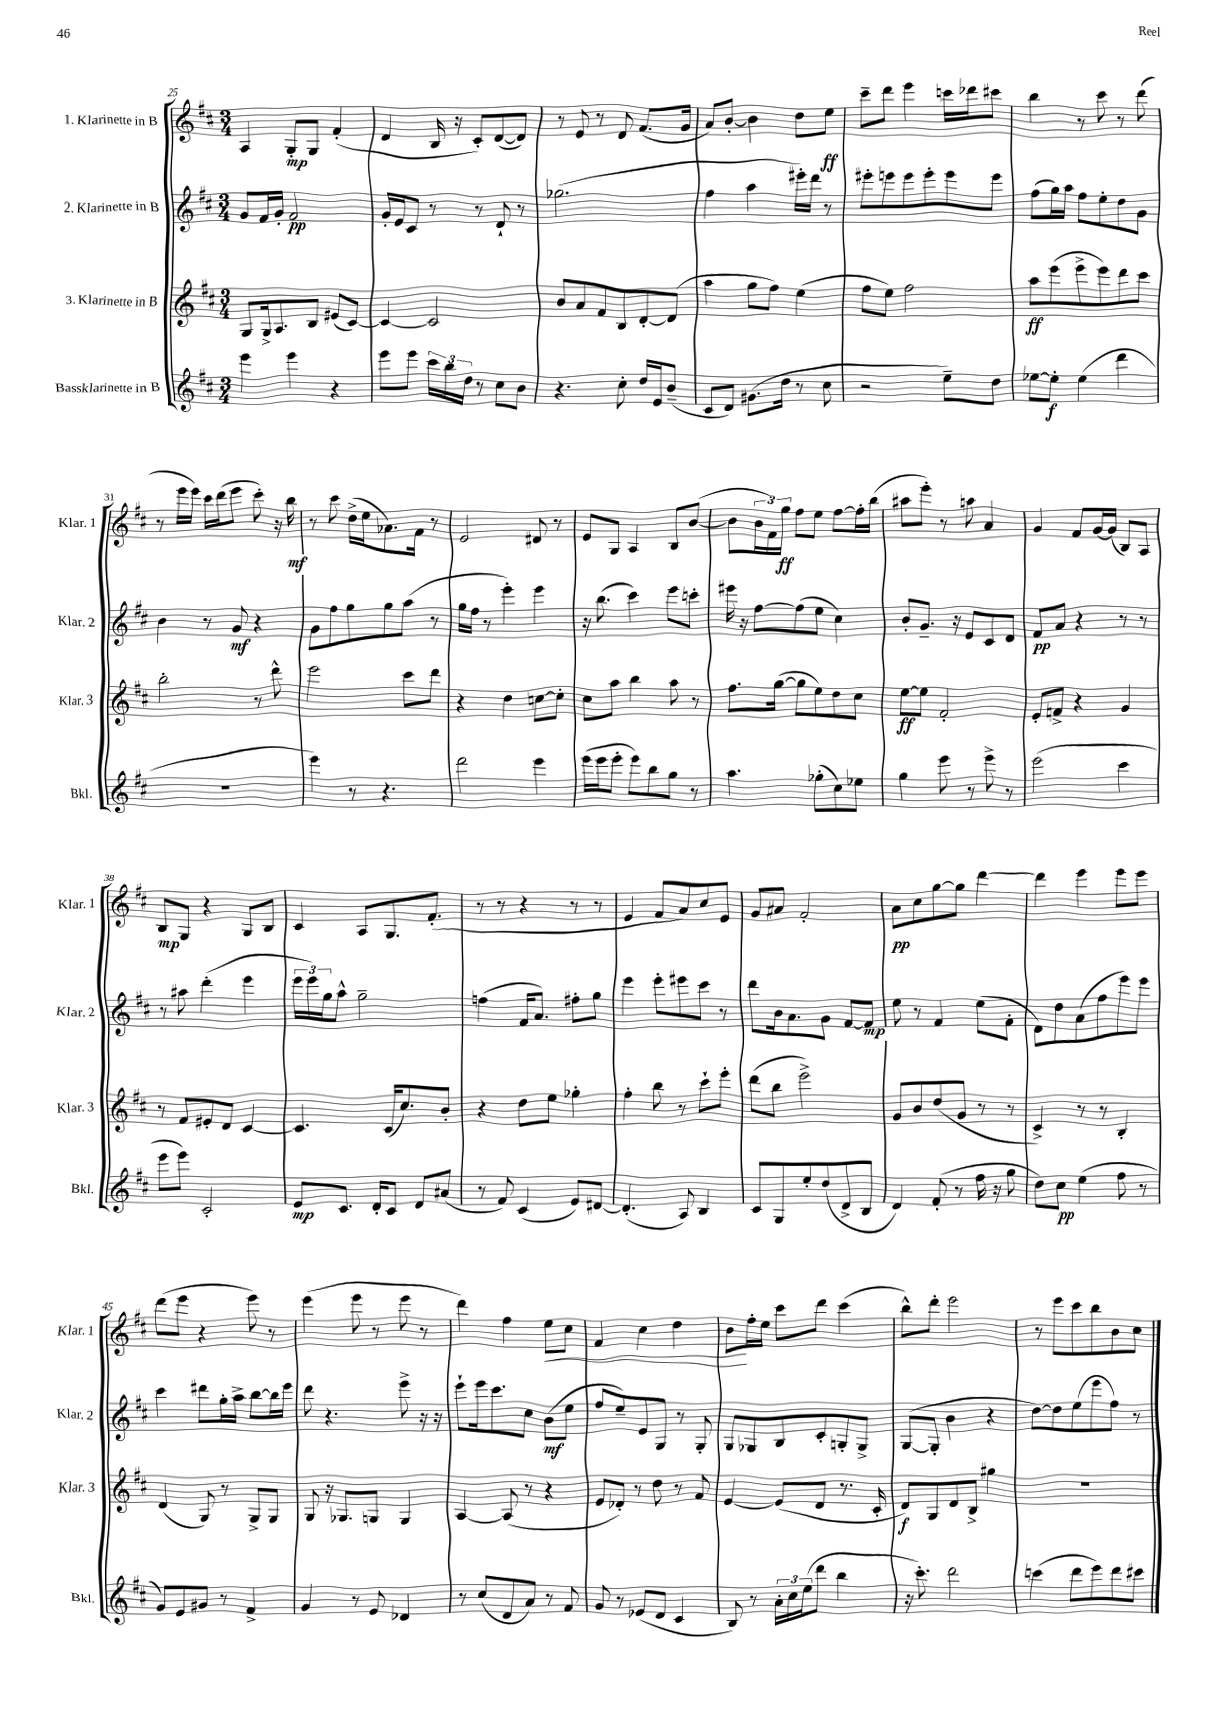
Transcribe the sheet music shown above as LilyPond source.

<<
\new StaffGroup <<
\new Staff = "s0" \with { instrumentName = "1. Klarinette in B" shortInstrumentName = "Klar. 1" } {
    \clef treble \key d \major \numericTimeSignature \time 3/4
    a4 g8-.\mp g8 fis'4-.( |
    d'4 b16 r16 cis'8-.) d'8~( d'8) |
    r8 e'8 r8 d'8 fis'8.( g'16 |
    a'8) b'8~-. b'4 d''8 e''8\ff |
    cis'''8-- d'''8 e'''4 c'''16 des'''16 cis'''8 |
    b''4 r8 cis'''8 r8 d'''8( |
    r8 e'''16 e'''16) cis'''16 d'''16( e'''8 cis'''8-.) r16 b''16\mf |
    r8 cis'''8 d''16->( e''16 aes'8.) fis'16 r8 |
    e'2 dis'8 r8 |
    e'8 g8 a4 b8 b'8~( |
    b'8 \tuplet 3/2 { b'16 fis'16) g''16\ff } fis''8 e''8 fis''8~ fis''16-. b''16( |
    ais''8 e'''8-.) r8 a''8 a'4 |
    g'4 fis'8 g'16~ g'16( b8) a8 |
    b8\mp g8 r4 g8 b8 |
    cis'4 a8 g8. fis'8.-.( |
    r8 r8 r4 r8 r8 |
    e'4 fis'8 a'8) cis''8 e'8 |
    g'8 ais'8 fis'2-. |
    a'8\pp cis''8 g''8~ g''8 d'''4~ |
    d'''4 e'''4 e'''8 e'''8 |
    d'''8( e'''8 r4 e'''8) r8 |
    e'''4( e'''8 r8 e'''8 r8 |
    d'''4) fis''4 e''8\< cis''8 |
    fis'4 cis''4 d''4 |
    b'8\! fis''16-. e''16 cis'''8 d'''8 cis'''4( |
    b''8-^) d'''8-. e'''2 |
    r8 e'''8 cis'''8 b''8 b'8 cis''8 \bar "|." |
}
\new Staff = "s1" \with { instrumentName = "2. Klarinette in B" shortInstrumentName = "Klar. 2" } {
    \clef treble \key d \major \numericTimeSignature \time 3/4
    g'8 fis'16 g'16-. fis'2\pp |
    g'16-. e'16 cis'8 r8 r8 d'8-! r8 |
    ges''2.( |
    fis''4 a''4 eis'''16-.) d'''16 r8 |
    eis'''8-. e'''8 e'''8 e'''8-. e'''8 e'''8 |
    fis''8( g''16) a''16 fis''8 e''8-. d''8 g'8 |
    b'4 r8 g'8\mf r4 |
    g'8 fis''8 g''8 g''8 a''8( r8 |
    g''16 fis''16 r8 e'''4-.) e'''4 |
    r16 b''8.( cis'''4) e'''8 c'''8-. |
    eis'''16 r16 fis''8~ fis''8( e''8 cis''4) |
    b'8-. g'8.-- r16 e'8 cis'8 d'8 |
    fis'8\pp a'8 r4 r8 r8 |
    r8 ais''8 d'''4-.( e'''4 |
    \tuplet 3/2 { e'''16 e'''16) g''16 } a''8-^ g''2-- |
    f''4( fis'16 a'8.) fis''8-. g''8 |
    e'''4 e'''8-. eis'''8 cis'''8 r8 |
    d'''8 b'16 a'8. g'8 fis'8~ fis'8\mp |
    e''8 r8 fis'4 e''8( fis'8-. |
    d'8) d''8 a'8( fis''8 e'''8) e'''8 |
    cis'''4 dis'''8 g''16-. a''16-> b''8~ b''16 e'''16 |
    d'''8 r4. e'''8-> r16 r16 |
    e'''8-! e'''16 cis'''8. cis''8 b'8\mf( e''8 |
    fis''8 e''8--) e'8 g8 r8 g8-. |
    g8 ges8 b8 cis'8-. g8-. g8-> |
    g8~( g8-. b'4 r4 |
    d''8~) d''8 e''8( e'''8 fis''8) r8 \bar "|." |
}
\new Staff = "s2" \with { instrumentName = "3. Klarinette in B" shortInstrumentName = "Klar. 3" } {
    \clef treble \key d \major \numericTimeSignature \time 3/4
    g8 g16-> a8. b8 eis'8( cis'8~) |
    cis'4~ cis'2 |
    b'8 a'8 fis'8 b8 d'8~-. d'8( |
    a''4 g''8 fis''8) e''4( |
    fis''8 e''8) fis''2 |
    a''8\ff e'''8( e'''8-> e'''8) d'''8 cis'''8 |
    b''2-. r8 d'''8-^ |
    e'''2 cis'''8 d'''8 |
    r4 d''4 c''8~ c''8-. |
    cis''8 a''8 b''4 a''8 r8 |
    fis''8. g''16~( g''8 e''8) d''8 cis''8 |
    e''8~\ff e''8 fis'2-. |
    e'8-. f'8-> r4 g'4 |
    r8 fis'8 eis'8-. d'8 cis'4~ |
    cis'4. cis'16( cis''8.) b'8-. |
    r4 d''8 e''8 ges''4-. |
    fis''4-. b''8 r8 cis'''8-! e'''8-. |
    d'''8( b''8 e'''2->) |
    g'8 b'8 d''8( g'8 r8 r8 |
    cis'4->) r8 r8 b4-. |
    d'4( g8) r8 g8-> g8 |
    g8 r16 ges8. g8 g4 |
    a4~ a8( r8 r4 |
    e'8 des'8-.) r8 d''8 r8 fis'8 |
    e'4~ e'8( d'8 r8. cis'16-. |
    d'8\f) g8 d'8 b8-> gis''4 |
    R2. \bar "|." |
}
\new Staff = "s3" \with { instrumentName = "Bassklarinette in B" shortInstrumentName = "Bkl." } {
    \clef treble \key d \major \numericTimeSignature \time 3/4
    e'''4 e'''4 r4 |
    e'''8 e'''8 \tuplet 3/2 { cis'''16 b''16 d''16 } r8 cis''8 b'8 |
    r4. cis''8-. d''16 e'16 b'8--( |
    cis'8 d'8) gis'8.( d''16 r8 cis''8 |
    r2 e''8--) d''8 |
    ees''8~ ees''8-.\f ees''4( d'''4 |
    R2. |
    e'''4) r8 r4. |
    d'''2 e'''4 |
    e'''16( e'''16 e'''8-. e'''8) b''8 g''8 r8 |
    a''4. ges''8-.( cis''8) ees''8 |
    g''4 e'''8 r8 e'''8-> r8 |
    e'''2( cis'''4 |
    e'''8 e'''8) cis'2-. |
    e'8\mp cis'8. d'16-. cis'8 d'8 ais'8( |
    r8 fis'8) cis'4( e'8) dis'8~ |
    dis'4.-.( a8) b4 |
    cis'8 g8 e''8-. d''8( d'8-> b8 |
    d'4) fis'8-.( r8 fis''16 r16 g''8 |
    d''8) cis''8\pp e''4( fis''8 r8 |
    g'8) e'8 gis'8 r8 fis'4-> |
    g'4 r8 e'8 des'4 |
    r8 cis''8( d'8 a'8) r8 fis'8 |
    g'8 r8 ees'8( d'8 cis'4 |
    b8) r8 \tuplet 3/2 { a'16-. cis''16 e''16( } d'''8 b''4 |
    r16 cis'''8.-.) d'''2 |
    c'''4( d'''8 e'''8) d'''8 cis'''8 \bar "|." |
}
>>
>>
\layout { \context { \Score currentBarNumber = #25 } }
